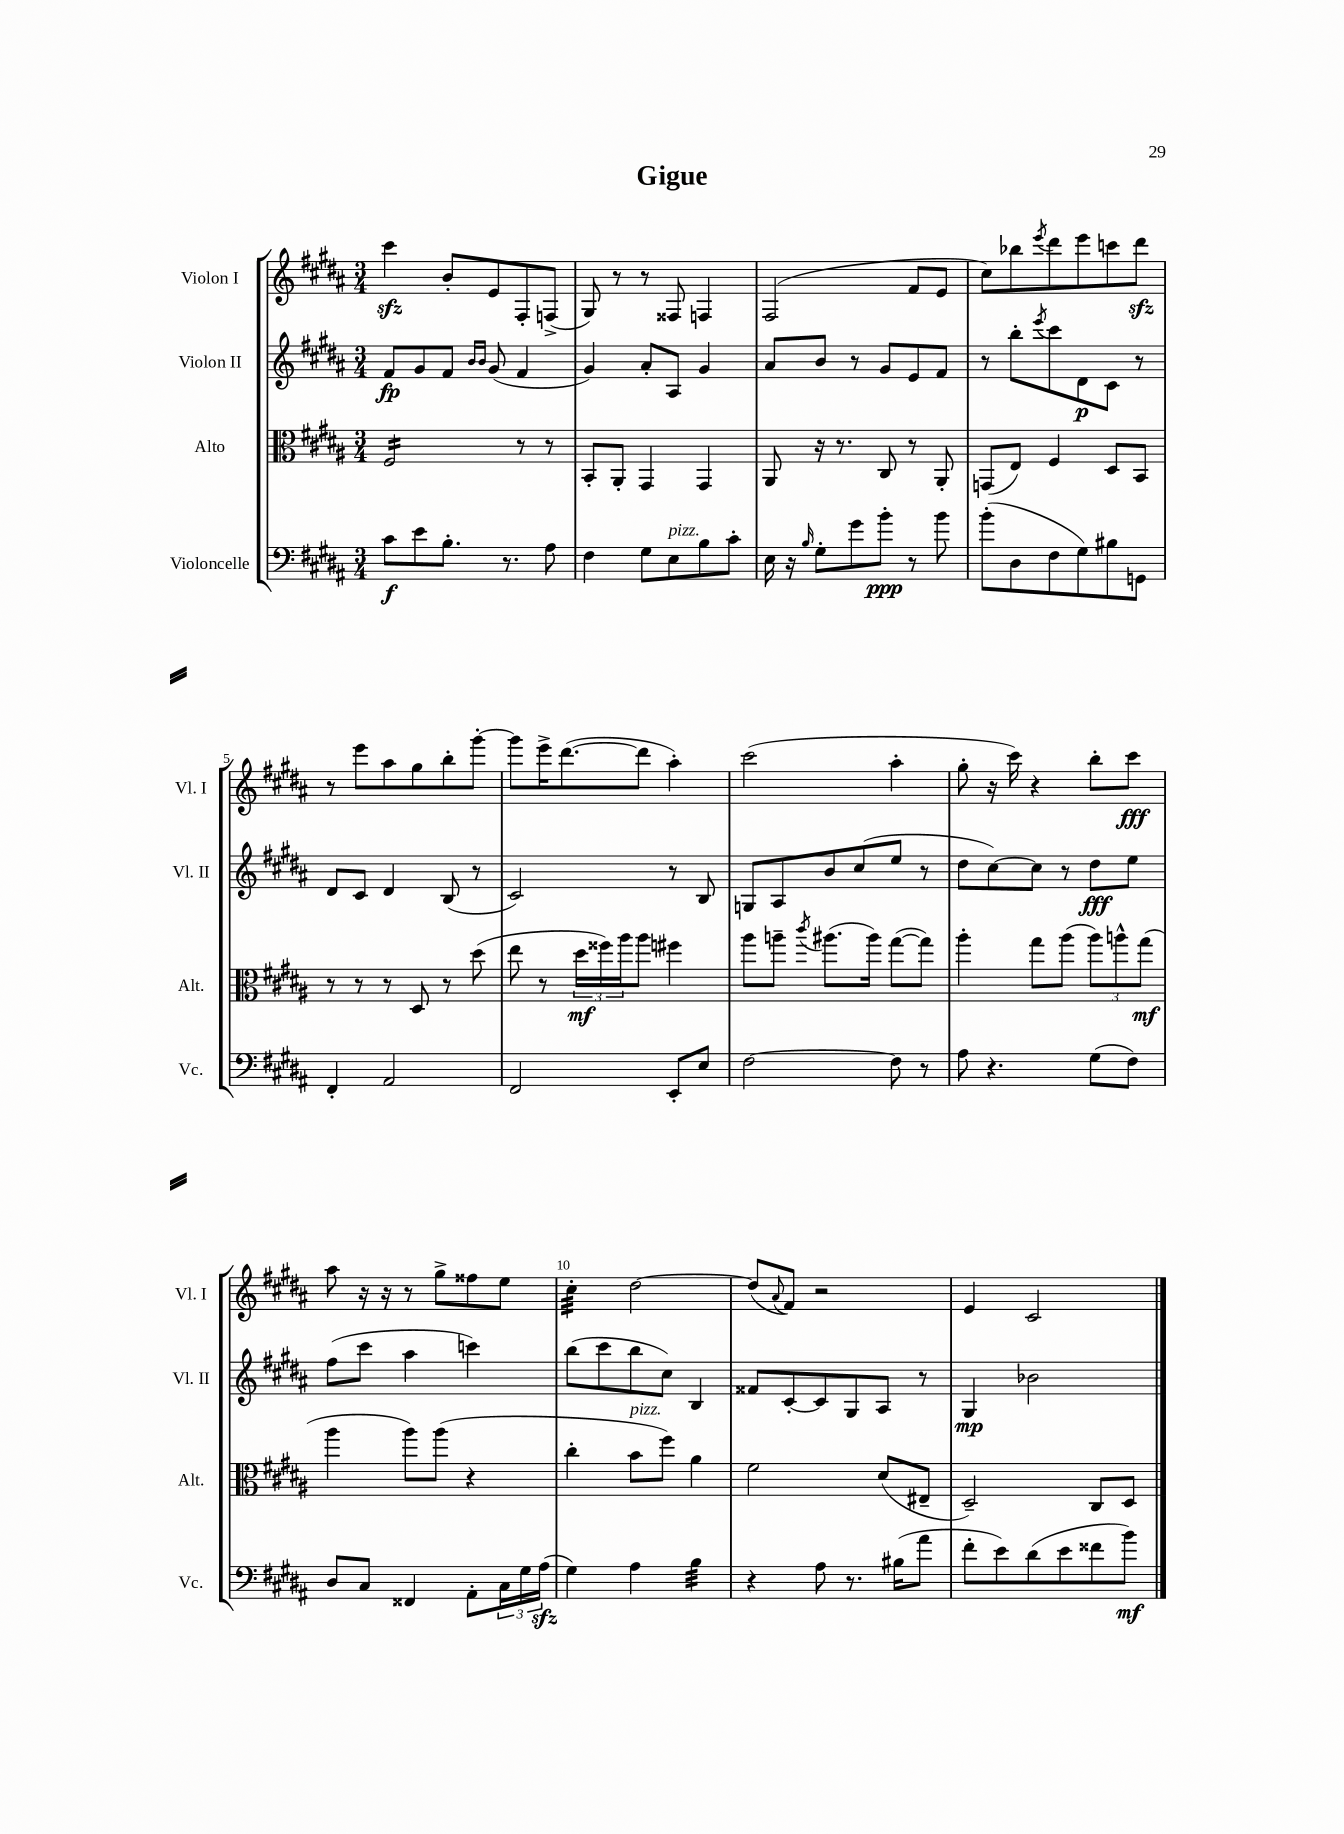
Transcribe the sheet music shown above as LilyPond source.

\header { title = "Gigue" }
<<
\new StaffGroup <<
\new Staff = "s0" \with { instrumentName = "Violon I" shortInstrumentName = "Vl. I" } {
    \clef treble \key b \major \numericTimeSignature \time 3/4
    cis'''4\sfz b'8-. e'8 fis8-. f8->( |
    gis8) r8 r8 fisis8 f4 |
    fis2( fis'8 e'8 |
    cis''8) bes''8 \acciaccatura { e'''8 } dis'''8 e'''8 c'''8 dis'''8\sfz |
    r8 e'''8 ais''8 gis''8 b''8-. gis'''8~-. |
    gis'''8 e'''16-> dis'''8.~( dis'''8 ais''4-.) |
    cis'''2( ais''4-. |
    gis''8-. r16 cis'''16) r4 b''8-. cis'''8\fff |
    ais''8 r16 r16 r8 gis''8-> fisis''8 e''8 |
    cis''4:32-. dis''2~ |
    dis''8( \appoggiatura { ais'8 } fis'8) r2 |
    e'4 cis'2 \bar "|." |
}
\new Staff = "s1" \with { instrumentName = "Violon II" shortInstrumentName = "Vl. II" } {
    \clef treble \key b \major \numericTimeSignature \time 3/4
    fis'8\fp gis'8 fis'8 \grace { b'16 b'16 } gis'8( fis'4 |
    gis'4) ais'8-. ais8 gis'4 |
    ais'8 b'8 r8 gis'8 e'8 fis'8 |
    r8 b''8-. \acciaccatura { e'''8 } cis'''8 dis'8\p cis'8 r8 |
    dis'8 cis'8 dis'4 b8( r8 |
    cis'2) r8 b8 |
    g8 ais8 b'8 cis''8( e''8 r8 |
    dis''8 cis''8~) cis''8 r8 dis''8\fff e''8 |
    fis''8( cis'''8 ais''4 c'''4) |
    b''8( cis'''8 b''8 cis''8) b4 |
    fisis'8 cis'8~-. cis'8 gis8 ais8 r8 |
    gis4\mp bes'2 \bar "|." |
}
\new Staff = "s2" \with { instrumentName = "Alto" shortInstrumentName = "Alt." } {
    \clef alto \key b \major \numericTimeSignature \time 3/4
    fis2:16 r8 r8 |
    b,8-. ais,8-. gis,4 gis,4 |
    ais,8 r16 r8. cis8 r8 ais,8-. |
    g,8( e8) fis4 dis8 b,8 |
    r8 r8 r8 dis8 r8 dis''8( |
    e''8 r8 \tuplet 3/2 { dis''16\mf fisis''16) ais''16 } ais''8 fis''4 |
    ais''8 a''8-- \acciaccatura { cis'''8 } ais''8.( ais''16) gis''8~( gis''8) |
    ais''4-. gis''8 ais''8( \tuplet 3/2 { ais''8) a''8-^ gis''8\mf( } |
    ais''4 ais''8) ais''8( r4 |
    cis''4-. b'8^\markup { \italic "pizz." } fis''8) ais'4 |
    fis'2 dis'8( eis8-- |
    dis2--) cis8 dis8 \bar "|." |
}
\new Staff = "s3" \with { instrumentName = "Violoncelle" shortInstrumentName = "Vc." } {
    \clef bass \key b \major \numericTimeSignature \time 3/4
    cis'8\f e'8 b8.-. r8. ais8 |
    fis4 gis8 e8^\markup { \italic "pizz." } b8 cis'8-. |
    e16 r16 \grace { b16 } gis8-. gis'8 b'8-.\ppp r8 b'8 |
    b'8-.( dis8 fis8 gis8) bis8 g,8 |
    fis,4-. ais,2 |
    fis,2 e,8-. e8 |
    fis2~ fis8 r8 |
    ais8 r4. gis8( fis8) |
    dis8 cis8 fisis,4 ais,8-. \tuplet 3/2 { cis16 gis16 ais16\sfz( } |
    gis4) ais4 b4:32 |
    r4 ais8 r8. bis16( ais'8 |
    fis'8-. e'8) dis'8( e'8 fisis'8 b'8\mf) \bar "|." |
}
>>
>>
\layout { \context { \Score \override BarNumber.break-visibility = ##(#f #t #t) barNumberVisibility = #(every-nth-bar-number-visible 5) } }
